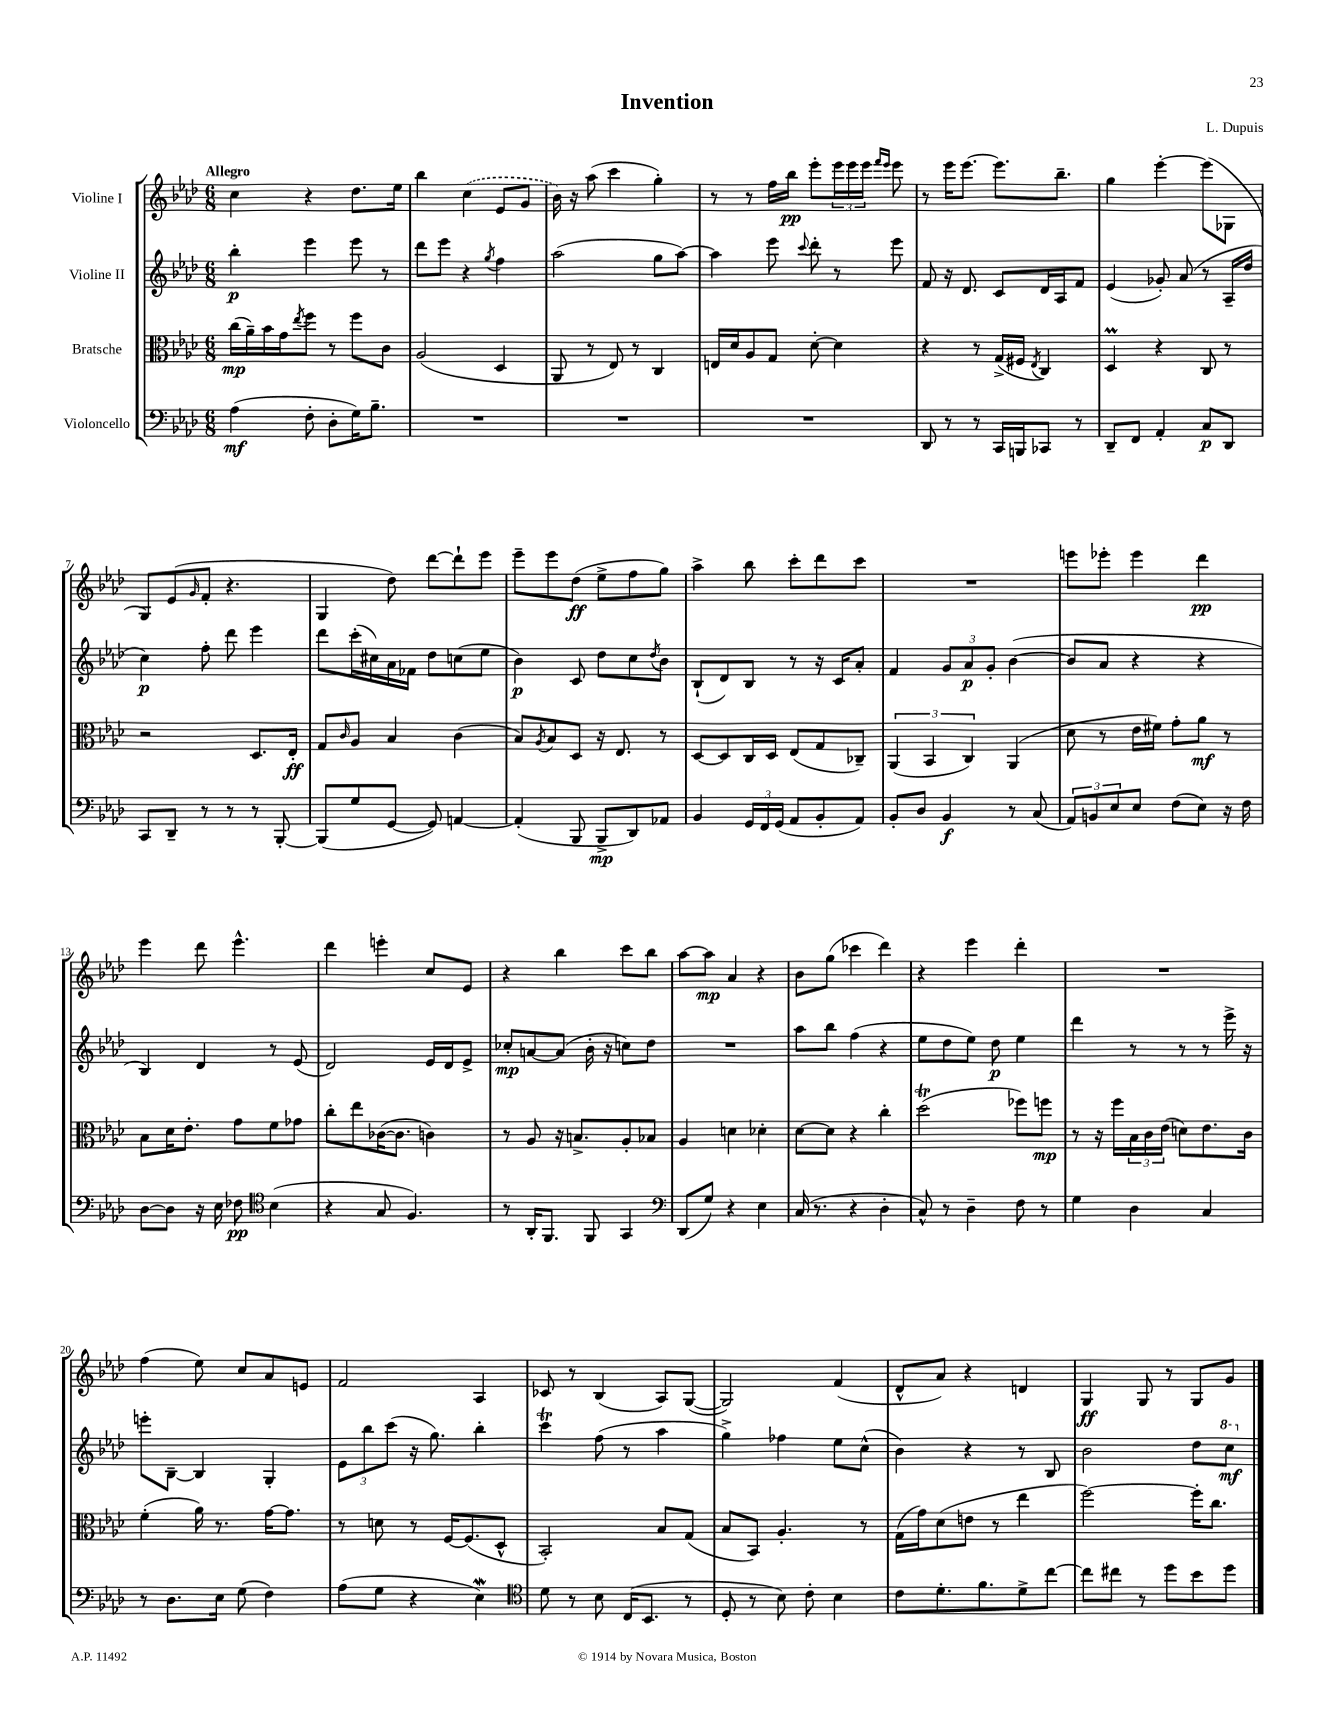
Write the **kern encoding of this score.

**kern	**dynam	**kern	**dynam	**kern	**dynam	**kern	**dynam
*part4	*part4	*part3	*part3	*part2	*part2	*part1	*part1
*staff4	*staff4	*staff3	*staff3	*staff2	*staff2	*staff1	*staff1
*I"Violoncello	*	*I"Bratsche	*	*I"Violine II	*	*I"Violine I	*
*clefF4	*	*clefC3	*	*clefG2	*	*clefG2	*
*k[b-e-a-d-]	*	*k[b-e-a-d-]	*	*k[b-e-a-d-]	*	*k[b-e-a-d-]	*
*M6/8	*	*M6/8	*	*M6/8	*	*M6/8	*
=1	=1	=1	=1	=1	=1	=1	=1
!	!	!	!	!	!	!LO:TX:a:B:t=Allegro	!
(4A-\	mf	(16cc\LL	mp	4bb-'\	p	4cc\	.
.	.	16a-~\)	.	.	.	.	.
.	.	16b-\	.	.	.	.	.
.	.	16g\J	.	.	.	.	.
.	.	8qee-/	.	.	.	.	.
8F'\	.	8ff\J	.	4eee-\	.	4r	.
8D-'\L	.	8r	.	.	.	.	.
16G\K)	.	8ff\L	.	8eee-\	.	8.dd-\L	.
8.B-~\J	.	.	.	.	.	.	.
.	.	8c\J	.	8r	.	.	.
.	.	.	.	.	.	16ee-\Jk	.
=2	=2	=2	=2	=2	=2	=2	=2
2.r	.	(2A-/	.	8ddd-\L	.	4bb-\	.
.	.	.	.	8eee-\J	.	.	.
.	.	.	.	4r	.	(4cc\	.
.	.	.	.	8qgg/	.	.	.
.	.	4D-/	.	4ff\	.	8e-/L	.
.	.	.	.	.	.	8g/J	.
=3	=3	=3	=3	=3	=3	=3	=3
2.r	.	8AA-/	.	(2aa-\	.	16b-\)	.
.	.	.	.	.	.	16r	.
.	.	8r	.	.	.	(8aa-\	.
.	.	8E-/)	.	.	.	4ccc\	.
.	.	8r	.	.	.	.	.
.	.	4C/	.	8gg\L	.	4gg'\)	.
.	.	.	.	[8aa-\J)	.	.	.
=4	=4	=4	=4	=4	=4	=4	=4
2.r	.	16En/LL	.	4aa-\]	.	8r	.
.	.	16d-/J	.	.	.	.	.
.	.	8A-/	.	.	.	8r	.
.	.	8G/J	.	8eee-\	.	16ff\LL	.
.	.	.	.	.	.	16bb-\JJ	pp
.	.	.	.	8qqccc/	.	.	.
.	.	[8d-'\	.	8ddd-'\	.	8eee-'\L	.
.	.	4d-\]	.	8r	.	24eee-\L	.
.	.	.	.	.	.	24eee-\	.
.	.	.	.	.	.	24eee-\JJ	.
.	.	.	.	.	.	16qqfff/LL	.
.	.	.	.	.	.	16qqeee-/JJ	.
.	.	.	.	8eee-\	.	8eee-\	.
=5	=5	=5	=5	=5	=5	=5	=5
8DD-/	.	4r	.	8f/	.	8r	.
8r	.	.	.	16r	.	16eee-\KL	.
.	.	.	.	8.d-/	.	[8.eee-\J	.
8r	.	8r	.	.	.	.	.
16CC/LL	.	(16G^/LL	.	8c/L	.	8.eee-\L]	.
16BBBn/J	.	16F#X/JJ	.	.	.	.	.
.	.	8qE-/	.	.	.	.	.
8CC-X/J	.	4C/)	.	16d-/L	.	.	.
.	.	.	.	16A-/J	.	8.bb-~\J	.
8r	.	.	.	8f/J	.	.	.
=6	=6	=6	=6	=6	=6	=6	=6
8DD-~/L	.	4D-M/	.	(4e-/	.	4gg\	.
8FF/J	.	.	.	.	.	.	.
4AA-'/	.	4r	.	8g-X'/)	.	[4eee-'\	.
.	.	.	.	(8a-/	.	.	.
8C/L	p	8C/	.	8r	.	(8eee-\L]	.
8DD-/J	.	8r	.	16A-~/LL	.	8G-X\J	.
.	.	.	.	16dd-/JJ	.	.	.
!!LO:LB:g=z
=7	=7	=7	=7	=7	=7	=7	=7
8CC/L	.	2r	.	4cc\)	p	8G/L)	.
8DD-~/J	.	.	.	.	.	(8e-/	.
.	.	.	.	.	.	16qqg/	.
8r	.	.	.	8ff'\	.	8f'/J	.
8r	.	.	.	8ddd-\	.	4.r	.
8r	.	8.D-/L	.	4eee-\	.	.	.
[8BBB-'/	.	.	.	.	.	.	.
.	.	16E-'/Jk	ff	.	.	.	.
=8	=8	=8	=8	=8	=8	=8	=8
(8BBB-/L]	.	8G/L	.	8ddd-\L	.	4G/	.
.	.	16qqc/	.	.	.	.	.
8G/	.	8A-/J	.	(16ccc'\L	.	.	.
.	.	.	.	16cc#X\)	.	.	.
[8GG/J	.	4B-/	.	16a-\	.	8dd-\)	.
.	.	.	.	16f-X\JJ	.	.	.
8GG/])	.	.	.	8dd-\L	.	[8ddd-\L	.
[4AAn/	.	(4c\	.	(8ccn\	.	8ddd-`\]	.
.	.	.	.	8ee-\J	.	8eee-\J	.
=9	=9	=9	=9	=9	=9	=9	=9
(4AA'/]	.	8B-/L)	.	4b-\)	p	8eee-~\L	.
.	.	8qA-/	.	.	.	.	.
.	.	8B-/	.	.	.	8eee-\	.
8BBB-/	.	8D-/J	.	8c/	.	(8dd-\J	ff
8BBB-^/L	mp	16r	.	8dd-\L	.	8ee-^\L	.
.	.	8.E-/	.	.	.	.	.
8DD-/)	.	.	.	8cc\	.	8ff\	.
.	.	.	.	8qdd-/	.	.	.
8AA-X/J	.	8r	.	8b-\J	.	8gg\J)	.
=10	=10	=10	=10	=10	=10	=10	=10
4BB-/	.	[8D-/L	.	(8B-`/L	.	4aa-^\	.
.	.	8D-/]	.	8d-/)	.	.	.
24GG/LL	.	16C/L	.	8B-/J	.	8bb-\	.
24FF/	.	.	.	.	.	.	.
.	.	16D-/JJ	.	.	.	.	.
(24GG/JJ	.	.	.	.	.	.	.
8AA-/L	.	(8E-/L	.	8r	.	8ccc'\L	.
8BB-'/	.	8G/	.	16r	.	8ddd-\	.
.	.	.	.	16c/KL	.	.	.
8AA-/J)	.	8C-X~/J)	.	8a-'/J	.	8ccc\J	.
=11	=11	=11	=11	=11	=11	=11	=11
8BB-'/L	.	(6AA-/	.	4f/	.	2.r	.
8D-/J	.	.	.	.	.	.	.
.	.	6BB-/	.	.	.	.	.
4BB-/	f	.	.	12g/L	.	.	.
.	.	6C/)	.	12a-/	p	.	.
.	.	.	.	12g'/J	.	.	.
8r	.	(4AA-/	.	([4b-\	.	.	.
(8C/	.	.	.	.	.	.	.
=12	=12	=12	=12	=12	=12	=12	=12
12AA-/L)	.	8d-\	.	8b-/L]	.	8eeen\L	.
12BBn/	.	.	.	.	.	.	.
.	.	8r	.	8a-/J	.	8eee-X'\J	.
12E-/	.	.	.	.	.	.	.
8E-/J	.	16e-\LL	.	4r	.	4eee-\	.
.	.	16f#X\JJ)	.	.	.	.	.
(8F\L	.	8g'\L	.	.	.	.	.
8E-\J)	.	8a-\J	mf	4r	.	4ddd-\	pp
16r	.	8r	.	.	.	.	.
16F\	.	.	.	.	.	.	.
!!LO:LB:g=z
=13	=13	=13	=13	=13	=13	=13	=13
[8D-\L	.	8B-\L	.	4B-/)	.	4eee-\	.
8D-\J]	.	16d-\K	.	.	.	.	.
.	.	8.e-'\J	.	.	.	.	.
16r	.	.	.	4d-/	.	8ddd-\	.
16E-\	.	.	.	.	.	.	.
8F-X\	pp	8g\L	.	.	.	4.eee-^^\	.
*clefC4	*	*	*	*	*	*	*
(4B-\	.	8f\	.	8r	.	.	.
.	.	8g-X\J	.	(8e-/	.	.	.
=14	=14	=14	=14	=14	=14	=14	=14
4r	.	8cc'\L	.	2d-/)	.	4ddd-\	.
.	.	8ee-\	.	.	.	.	.
8G/	.	([16c-X\K	.	.	.	4eeen'\	.
.	.	8.c-\J]	.	.	.	.	.
4.F/)	.	.	.	.	.	.	.
.	.	4cn\)	.	16e-/LL	.	8cc/L	.
.	.	.	.	16d-/J	.	.	.
.	.	.	.	8e-^/J	.	8e-/J	.
=15	=15	=15	=15	=15	=15	=15	=15
8r	.	8r	.	8cc-X'/L	mp	4r	.
16AA-'/KL	.	8A-/	.	[8an/	.	.	.
8.FF/J	.	.	.	.	.	.	.
.	.	16r	.	(8a/J]	.	4bb-\	.
.	.	8.Bn^/L	.	.	.	.	.
8FF/	.	.	.	16b-'\	.	.	.
.	.	.	.	16r	.	.	.
4GG/	.	8A-'/	.	8ccn\L)	.	8ccc\L	.
.	.	8B-X/J	.	8dd-\J	.	8bb-\J	.
=16	=16	=16	=16	=16	=16	=16	=16
*clefF4	*	*	*	*	*	*	*
(8DD-/L	.	4A-/	.	2.r	.	[8aa-\L	.
8G/J)	.	.	.	.	.	8aa-\J]	mp
4r	.	4dn\	.	.	.	4a-/	.
4E-\	.	4d-X'\	.	.	.	4r	.
=17	=17	=17	=17	=17	=17	=17	=17
(16C/	.	[8d-\L	.	8aa-\L	.	8b-\L	.
8.r	.	.	.	.	.	.	.
.	.	8d-\J]	.	8bb-\J	.	(8gg\J	.
4r	.	4r	.	(4ff\	.	4ccc-X\	.
4D-'\	.	4cc'\	.	4r	.	4ddd-\)	.
=18	=18	=18	=18	=18	=18	=18	=18
8C^^/)	.	(2dd-T\	.	8ee-\L	.	4r	.
8r	.	.	.	8dd-\	.	.	.
4D-~\	.	.	.	8ee-\J)	.	4eee-\	.
.	.	.	.	8dd-\	p	.	.
8F\	.	8ff-X\L)	.	4ee-\	.	4ddd-'\	.
8r	.	8ffn\J	mp	.	.	.	.
=19	=19	=19	=19	=19	=19	=19	=19
4G\	.	8r	.	4ddd-\	.	2.r	.
.	.	16r	.	.	.	.	.
.	.	16ff\LL	.	.	.	.	.
4D-\	.	24B-\	.	8r	.	.	.
.	.	24c\	.	.	.	.	.
.	.	(24e-\JJ	.	.	.	.	.
.	.	8dn\L)	.	8r	.	.	.
4C/	.	8.e-\	.	8r	.	.	.
.	.	.	.	16eee-^\	.	.	.
.	.	16c\Jk	.	16r	.	.	.
!!LO:LB:g=z
=20	=20	=20	=20	=20	=20	=20	=20
8r	.	(4f'\	.	8eeen'\L	.	(4ff\	.
8.D-\L	.	.	.	[8B-~\J	.	.	.
.	.	16a-\)	.	4B-/]	.	8ee-\)	.
16E-\Jk	.	8.r	.	.	.	.	.
(8G\	.	.	.	.	.	8cc/L	.
4F\)	.	[16g\KL	.	4G'/	.	8a-/	.
.	.	8.g\J]	.	.	.	.	.
.	.	.	.	.	.	8en/J	.
=21	=21	=21	=21	=21	=21	=21	=21
(8A-\L	.	8r	.	12e-\L	.	2f/	.
.	.	.	.	12bb-\	.	.	.
8G\J	.	8dn\	.	.	.	.	.
.	.	.	.	(12ccc\J	.	.	.
4r	.	8r	.	16r	.	.	.
.	.	.	.	8.gg\)	.	.	.
.	.	[16F/KL	.	.	.	.	.
.	.	(8.F/]	.	.	.	.	.
4E-W\)	.	.	.	4bb-'\	.	4A-/	.
.	.	8D-^^/J	.	.	.	.	.
=22	=22	=22	=22	=22	=22	=22	=22
*clefC4	*	*	*	*	*	*	*
8d-\	.	2BB-'/)	.	4ccct\	.	8c-X/	.
8r	.	.	.	.	.	8r	.
8B-\	.	.	.	(8ff\	.	(4B-/	.
(16C/KL	.	.	.	8r	.	.	.
8.BB-/J	.	.	.	.	.	.	.
.	.	8B-/L	.	4aa-\	.	8A-/L)	.
8r	.	(8G/J	.	.	.	([8G/J	.
=23	=23	=23	=23	=23	=23	=23	=23
8D-'/	.	8B-/L	.	4gg^\)	.	2G/])	.
8r	.	8BB-/J)	.	.	.	.	.
8B-\)	.	4.A-'/	.	4ff-X\	.	.	.
8c'\	.	.	.	.	.	.	.
4B-\	.	.	.	8ee-\L	.	(4f/	.
.	.	8r	.	(8cc^^\J	.	.	.
=24	=24	=24	=24	=24	=24	=24	=24
8c\L	.	(16G\LL	.	4b-\)	.	8d-^^/L	.
.	.	16g\J)	.	.	.	.	.
8.d-'\	.	(8d-\	.	.	.	8a-/J)	.
.	.	8en\J	.	4r	.	4r	.
8.f\	.	.	.	.	.	.	.
.	.	8r	.	.	.	.	.
8d-^\	.	4ee-\	.	8r	.	4dn/	.
[8cc\J	.	.	.	8B-/	.	.	.
=25	=25	=25	=25	=25	=25	=25	=25
8cc\L]	.	[2ff\)	.	2b-\	.	4G/	ff
8cc#X\J	.	.	.	.	.	.	.
8r	.	.	.	.	.	8G/	.
8dd-\L	.	.	.	.	.	8r	.
8b-\	.	16ff'\KL]	.	8dd-\L	.	8G/L	.
.	.	8.cc\J	.	.	.	.	.
*	*	*	*	*8va	*	*	*
8dd-\J	.	.	.	8ccc\J	mf	8g/J	.
*	*	*	*	*X8va	*	*	*
==	==	==	==	==	==	==	==
*-	*-	*-	*-	*-	*-	*-	*-
